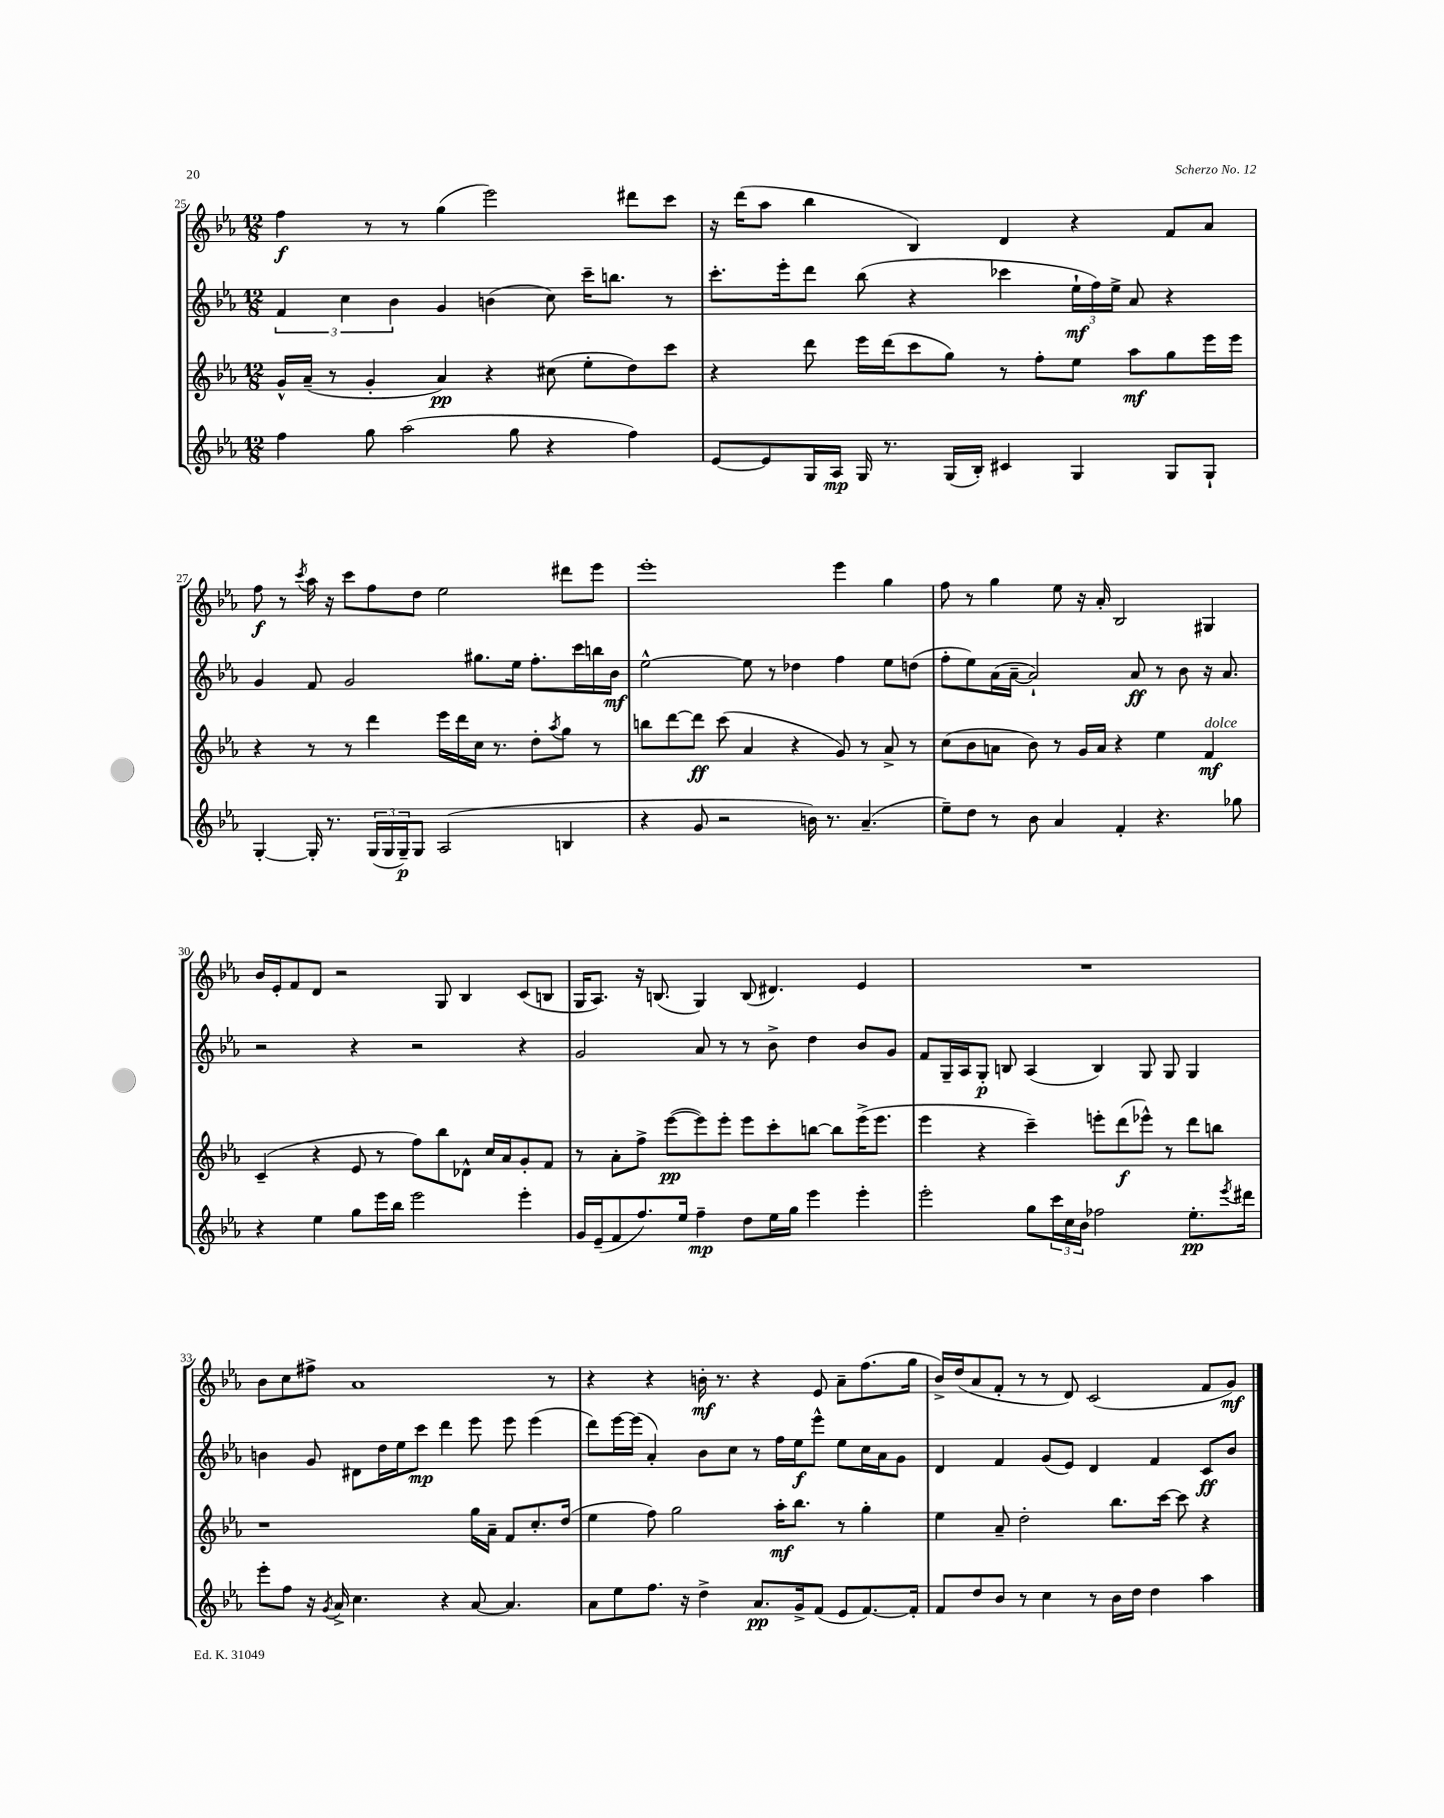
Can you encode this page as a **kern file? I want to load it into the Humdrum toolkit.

**kern	**dynam	**kern	**dynam	**kern	**dynam	**kern	**dynam
*part4	*part4	*part3	*part3	*part2	*part2	*part1	*part1
*staff4	*staff4	*staff3	*staff3	*staff2	*staff2	*staff1	*staff1
*clefG2	*	*clefG2	*	*clefG2	*	*clefG2	*
*k[b-e-a-]	*	*k[b-e-a-]	*	*k[b-e-a-]	*	*k[b-e-a-]	*
*M12/8	*	*M12/8	*	*M12/8	*	*M12/8	*
=25	=25	=25	=25	=25	=25	=25	=25
4ff\	.	16g^^/LL	.	6f/	.	4ff\	f
.	.	(16a-~/JJ	.	.	.	.	.
.	.	8r	.	.	.	.	.
.	.	.	.	6cc\	.	.	.
8gg\	.	4g'/	.	.	.	8r	.
.	.	.	.	6b-\	.	.	.
(2aa-\	.	.	.	.	.	8r	.
.	.	4a-/)	pp	4g/	.	(4gg\	.
.	.	4r	.	(4bn\	.	2eee-\)	.
8gg\	.	.	.	.	.	.	.
4r	.	(8cc#X\	.	8cc\)	.	.	.
.	.	8ee-'\L	.	16ccc~\KL	.	.	.
.	.	.	.	8.bbn\J	.	.	.
4ff\)	.	8dd\)	.	.	.	8ddd#X\L	.
.	.	8ccc\J	.	8r	.	8ccc\J	.
=26	=26	=26	=26	=26	=26	=26	=26
[8e-/L	.	4r	.	8.ccc'\L	.	16r	.
.	.	.	.	.	.	(16ddd\KL	.
8e-/]	.	.	.	.	.	8aa-\J	.
.	.	.	.	16eee-'\k	.	.	.
16G/L	.	8ddd\	.	8ddd\J	.	4bb-\	.
16A-/JJ	mp	.	.	.	.	.	.
16G/	.	16eee-\LL	.	(8bb-\	.	.	.
8.r	.	(16ddd\J	.	.	.	.	.
.	.	8ccc\	.	4r	.	4B-/)	.
(16G/LL	.	8gg\J)	.	.	.	.	.
16B-'/JJ)	.	.	.	.	.	.	.
4c#X/	.	8r	.	4ccc-X\	.	4d/	.
.	.	8ff'\L	.	.	.	.	.
4G/	.	8ee-\J	.	24ee-`\LL	mf	4r	.
.	.	.	.	24ff\)	.	.	.
.	.	.	.	24ee-^\JJ	.	.	.
.	.	8aa-\L	mf	8a-/	.	.	.
8G/L	.	8gg\	.	4r	.	8f/L	.
8G`/J	.	16eee-\L	.	.	.	8a-/J	.
.	.	16eee-\JJ	.	.	.	.	.
!!LO:LB:g=z
=27	=27	=27	=27	=27	=27	=27	=27
[4G'/	.	4r	.	4g/	.	8ff\	f
.	.	.	.	.	.	8r	.
.	.	.	.	.	.	8qccc/	.
16G'/]	.	8r	.	8f/	.	16aa-\	.
8.r	.	.	.	.	.	16r	.
.	.	8r	.	2g/	.	8ccc\L	.
(24G/LL	.	4ddd\	.	.	.	8ff\	.
24G/	.	.	.	.	.	.	.
24G~/J)	p	.	.	.	.	.	.
8G/J	.	.	.	.	.	8dd\J	.
(2A-/	.	16eee-\LL	.	.	.	2ee-\	.
.	.	16ddd\	.	.	.	.	.
.	.	16cc\JJ	.	8.gg#X\L	.	.	.
.	.	8.r	.	.	.	.	.
.	.	.	.	16ee-\Jk	.	.	.
.	.	8dd'\L	.	8.ff'\L	.	.	.
.	.	8qaa-/	.	.	.	.	.
4Bn/	.	8gg\J	.	.	.	8ddd#X\L	.
.	.	.	.	16ccc\L	.	.	.
.	.	8r	.	16bbn\	.	8eee-\J	.
.	.	.	.	16b-\JJ	mf	.	.
=28	=28	=28	=28	=28	=28	=28	=28
4r	.	8bbn\L	.	[2ee-^^\	.	1eee-'	.
.	.	[8ddd\	.	.	.	.	.
8g/	.	8ddd\J]	ff	.	.	.	.
2r	.	(8ccc\	.	.	.	.	.
.	.	4a-/	.	8ee-\]	.	.	.
.	.	.	.	8r	.	.	.
.	.	4r	.	4dd-X\	.	.	.
16bn\)	.	.	.	.	.	.	.
8.r	.	.	.	.	.	.	.
.	.	8g/)	.	4ff\	.	4eee-\	.
(4.a-~/	.	8r	.	.	.	.	.
.	.	8a-^/	.	8ee-\L	.	4gg\	.
.	.	8r	.	(8ddn\J	.	.	.
=29	=29	=29	=29	=29	=29	=29	=29
8ee-~\L)	.	(8cc\L	.	8ff'\L	.	8ff\	.
8dd\J	.	8b-\	.	8ee-\)	.	8r	.
8r	.	8an\J	.	(16a-\L	.	4gg\	.
.	.	.	.	[16a-~\JJ	.	.	.
8b-\	.	8b-\)	.	2a-`/])	.	.	.
4a-/	.	8r	.	.	.	8ee-\	.
.	.	16g/LL	.	.	.	16r	.
.	.	16a/JJ	.	.	.	16a-'/	.
4f'/	.	4r	.	.	.	2B-/	.
.	.	.	.	8a-/	ff	.	.
4.r	.	4ee-\	.	8r	.	.	.
.	.	.	.	8b-\	.	.	.
!	!	!LO:TX:a:i:t=dolce	!	!	!	!	!
.	.	4f/	mf	16r	.	4G#X/	.
.	.	.	.	8.a-/	.	.	.
8gg-X\	.	.	.	.	.	.	.
!!LO:LB:g=z
=30	=30	=30	=30	=30	=30	=30	=30
4r	.	(4c~/	.	2r	.	16b-/LL	.
.	.	.	.	.	.	16e-'/J	.
.	.	.	.	.	.	8f/	.
4ee-\	.	4r	.	.	.	8d/J	.
.	.	.	.	.	.	2r	.
8gg\L	.	8e-/	.	4r	.	.	.
16eee-\L	.	8r	.	.	.	.	.
16bb-\JJ	.	.	.	.	.	.	.
2eee-\	.	8ff\L)	.	2r	.	.	.
.	.	8bb-\	.	.	.	8G/	.
.	.	8d-X^^\J	.	.	.	4B-/	.
.	.	16cc/LL	.	.	.	.	.
.	.	16a-/J	.	.	.	.	.
4eee-'\	.	8g'/	.	4r	.	(8c/L	.
.	.	8f/J	.	.	.	8Bn/J	.
=31	=31	=31	=31	=31	=31	=31	=31
16g/LL	.	8r	.	2g/	.	16G/KL	.
(16e-~/J	.	.	.	.	.	8.A-/J)	.
8f/	.	8a-'\L	.	.	.	.	.
8.ff/)	.	8ff^\J	.	.	.	16r	.
.	.	.	.	.	.	(8.Bn/	.
.	.	([8eee-\L	pp	.	.	.	.
16ee-/Jk	.	.	.	.	.	.	.
4ff~\	mp	8eee-\])	.	8a-/	.	4G/)	.
.	.	8eee-'\J	.	8r	.	.	.
8dd\L	.	8eee-\L	.	8r	.	(8B/	.
16ee-\L	.	8ccc'\	.	8b-^\	.	4.d#X/)	.
16gg\JJ	.	.	.	.	.	.	.
4eee-\	.	[8bbn\J	.	4dd\	.	.	.
.	.	8bb\L]	.	.	.	.	.
4eee-'\	.	(16eee-^\K	.	8b-/L	.	4e-/	.
.	.	8.eee-\J	.	.	.	.	.
.	.	.	.	8g/J	.	.	.
=32	=32	=32	=32	=32	=32	=32	=32
2eee-'\	.	4eee-\	.	8f/L	.	1.r	.
.	.	.	.	16G~/L	.	.	.
.	.	.	.	16A-/J	.	.	.
.	.	4r	.	8G'/J	p	.	.
.	.	.	.	8Bn/	.	.	.
8gg\L	.	4ccc~\)	.	(4A-/	.	.	.
24ccc\L	.	.	.	.	.	.	.
24cc\	.	.	.	.	.	.	.
24b-\JJ	.	.	.	.	.	.	.
2ff-X\	.	8eeen'\L	.	4B/)	.	.	.
.	.	(8ddd\	f	.	.	.	.
.	.	8eee-X^^\J)	.	8G/	.	.	.
.	.	8r	.	8G/	.	.	.
8.ee-'\L	pp	8ddd\L	.	4G/	.	.	.
.	.	8bbn\J	.	.	.	.	.
8qeee-/	.	.	.	.	.	.	.
16ddd#X\Jk	.	.	.	.	.	.	.
!!LO:LB:g=z
=33	=33	=33	=33	=33	=33	=33	=33
8eee-'\L	.	1r	.	4bn\	.	8b-\L	.
8ff\J	.	.	.	.	.	8cc\	.
16r	.	.	.	8g/	.	8ff#X^\J	.
8qg/	.	.	.	.	.	.	.
16a-^/	.	.	.	.	.	.	.
4.cc\	.	.	.	8d#X\L	.	1a-	.
.	.	.	.	16dd\L	.	.	.
.	.	.	.	16ee-\J	.	.	.
.	.	.	.	8ccc\J	mp	.	.
4r	.	.	.	4ddd\	.	.	.
[8a-/	.	16gg\LL	.	8eee-\	.	.	.
.	.	16a-~\JJ	.	.	.	.	.
4.a-/]	.	8f/L	.	8eee-\	.	.	.
.	.	8.cc'/	.	(4eee-\	.	.	.
.	.	.	.	.	.	8r	.
.	.	(16dd/Jk	.	.	.	.	.
=34	=34	=34	=34	=34	=34	=34	=34
8a-\L	.	4ee-\	.	8ddd\L)	.	4r	.
8ee-\	.	.	.	[16eee-\L	.	.	.
.	.	.	.	(16eee-\JJ]	.	.	.
8.ff\J	.	8ff\)	.	4a-'/)	.	4r	.
.	.	2gg\	.	.	.	.	.
16r	.	.	.	.	.	.	.
4dd^\	.	.	.	8b-\L	.	16bn'\	mf
.	.	.	.	.	.	8.r	.
.	.	.	.	8cc\J	.	.	.
8.a-/L	pp	.	.	8r	.	4r	.
.	.	16aa-'\KL	mf	16ff\LL	.	.	.
16g^/k	.	8.bb-\J	.	16ee-\J	f	.	.
(8f/J	.	.	.	8eee-^^\J	.	8e-/	.
8e-/L	.	8r	.	8ee-\L	.	8a-~\L	.
[8.f/)	.	4gg'\	.	16cc\L	.	(8.ff\	.
.	.	.	.	16a-\J	.	.	.
.	.	.	.	8g\J	.	.	.
16f'/Jk]	.	.	.	.	.	16gg\Jk	.
=35	=35	=35	=35	=35	=35	=35	=35
8f/L	.	4ee-\	.	4d/	.	16b-^/LL)	.
.	.	.	.	.	.	(16dd/J	.
8dd/	.	.	.	.	.	8a-/	.
8b-/J	.	8a-~/	.	4f/	.	8f'/J	.
8r	.	2dd'\	.	.	.	8r	.
4cc\	.	.	.	(8g/L	.	8r	.
.	.	.	.	8e-/J)	.	8d/)	.
8r	.	.	.	4d/	.	(2c/	.
16b-\LL	.	8.bb-\L	.	.	.	.	.
16dd\JJ	.	.	.	.	.	.	.
4dd\	.	.	.	4f/	.	.	.
.	.	[16ccc\Jk	.	.	.	.	.
.	.	8ccc\]	.	.	.	.	.
4aa-\	.	4r	.	8c/L	ff	8f/L	.
.	.	.	.	8b-/J	.	8g/J)	mf
==	==	==	==	==	==	==	==
*-	*-	*-	*-	*-	*-	*-	*-
